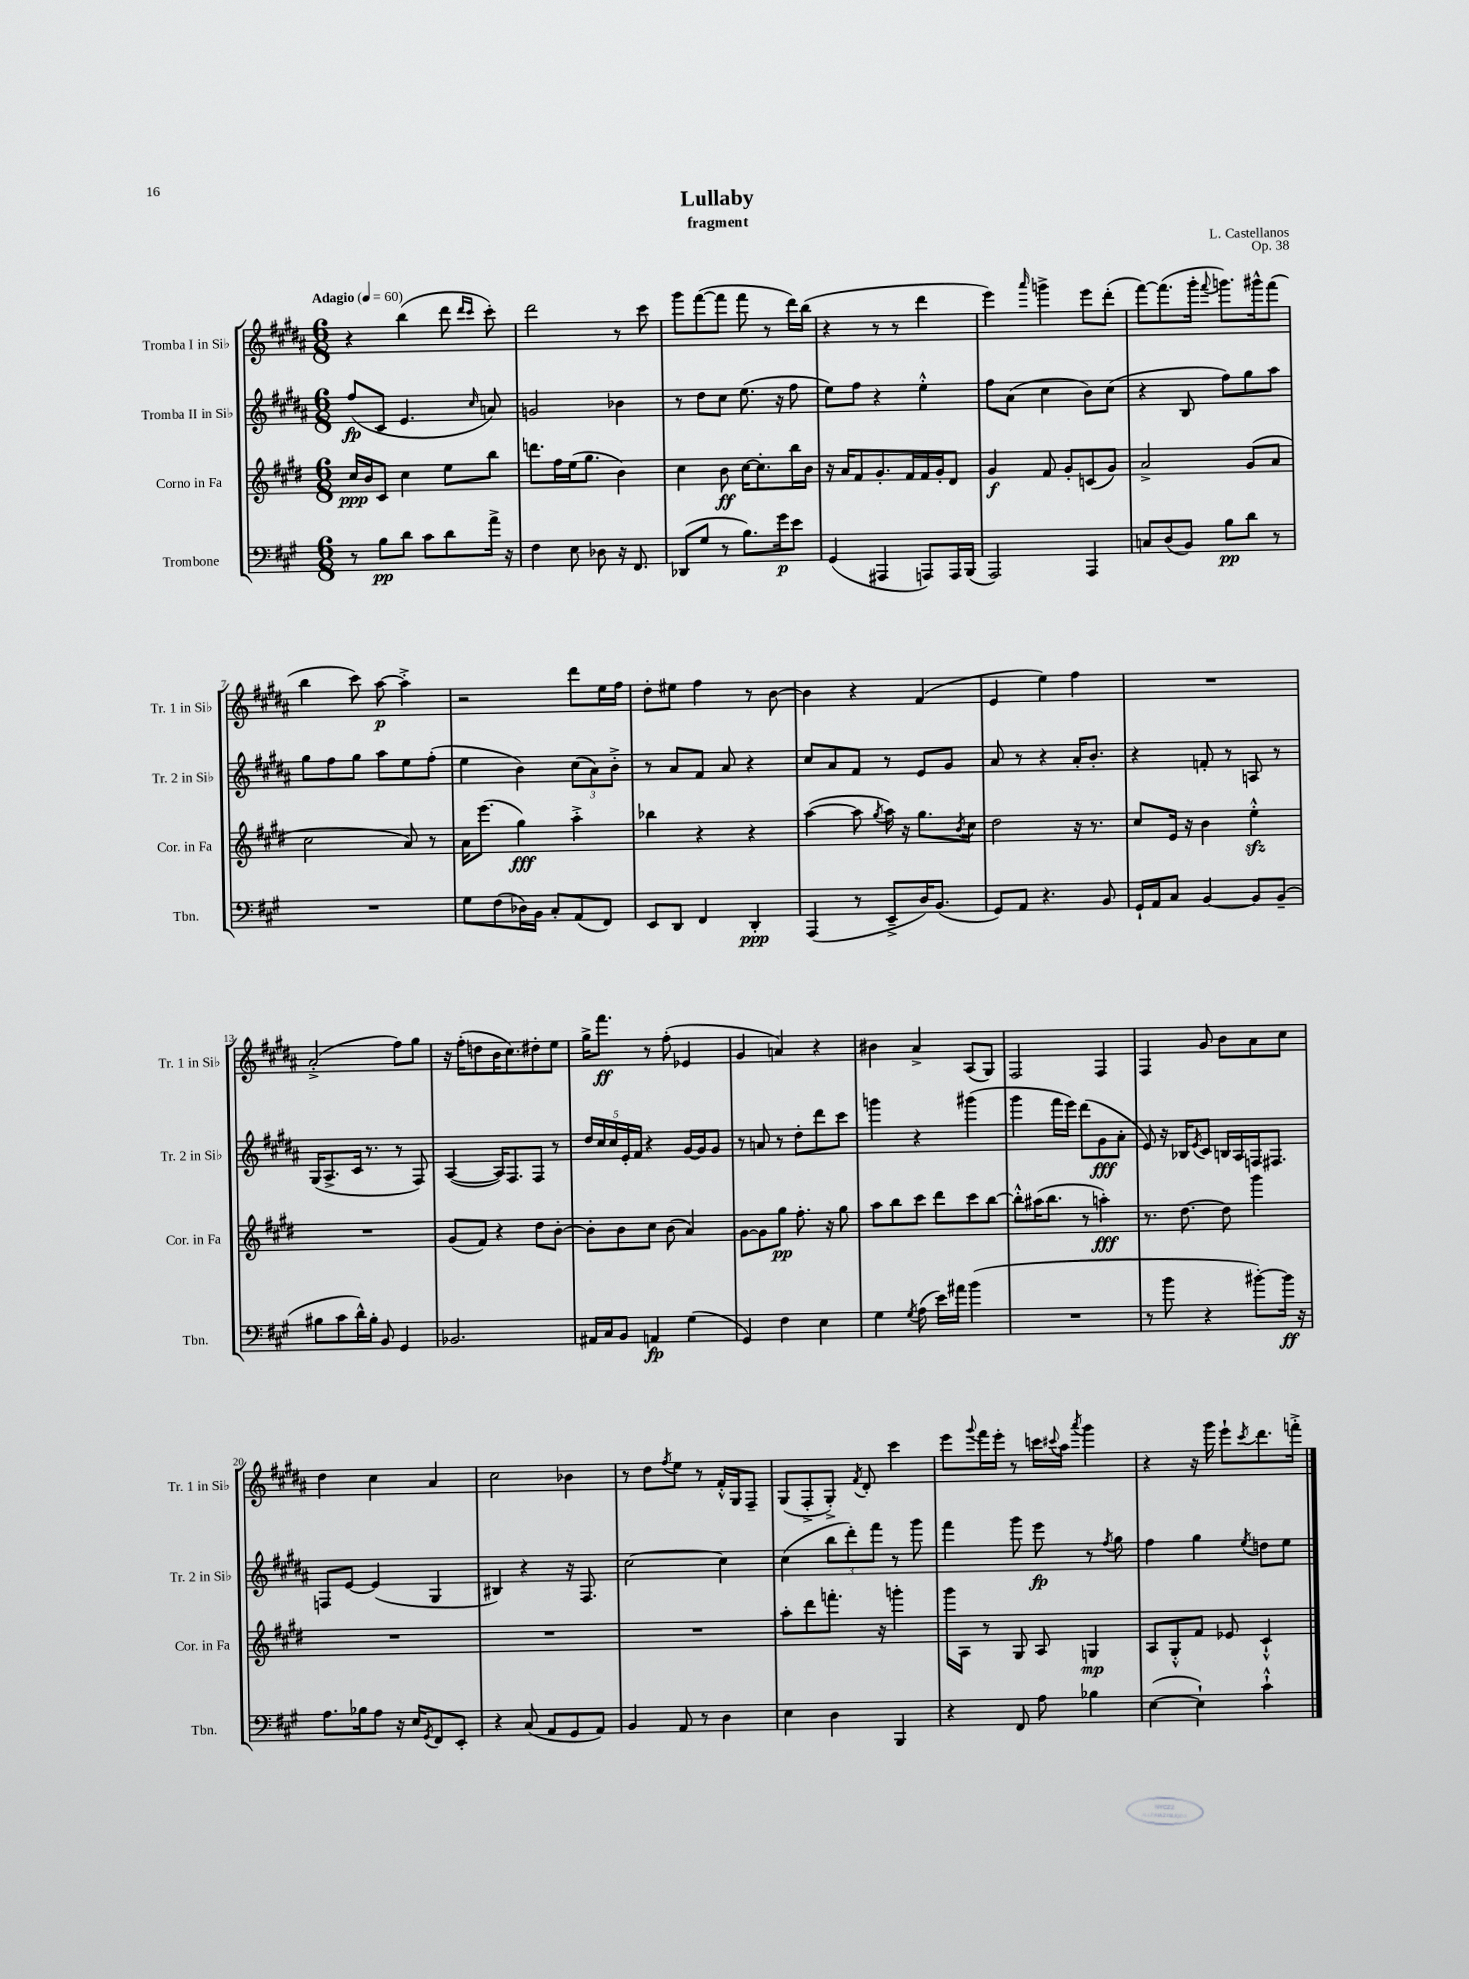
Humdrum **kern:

**kern	**kern	**kern	**kern
*staff4	*staff3	*staff2	*staff1
*clefF4	*clefG2	*clefG2	*clefG2
*k[f#c#g#]	*k[f#c#g#d#]	*k[f#c#g#d#a#]	*k[f#c#g#d#a#]
*M6/8	*M6/8	*M6/8	*M6/8
*MM60	*MM60	*MM60	*MM60
8r	16cc#	(8ff#	4r
.	16b	.	.
8B	8c#	8c#	.
8d	4cc#	4.e	(4bb
8c#	.	.	.
8d	8ee	.	8ddd#
.	.	.	16qqddd#
.	.	16qqcc#	16qqccc#
16a^	8bb	8a)	8ccc#')
16r	.	.	.
=	=	=	=
4F#	8.ddd	2g	2ddd#
.	16ff#	.	.
8E	(16ee	.	.
.	8.gg#	.	.
8D-	.	.	.
16r	4b)	4b-	8r
8.FF#	.	.	.
.	.	.	8ccc#
=	=	=	=
(8DD-	4cc#	8r	8ggg#
8G#	.	8dd#	([8fff#
8r	8b	8cc#	8fff#]
8.B)	[16cc#	(8.ee	8fff#
.	8.cc#']	.	.
.	.	.	8r
16g#	.	16r	.
8e	16bb	8ff#	16ddd#)
.	16b	.	(16bb
=	=	=	=
(4GG#	16r	8ee)	4r
.	16a	.	.
.	8f#	8ff#	.
4AAA#	8.g#'	4r	8r
.	.	.	8r
.	16f#	.	.
8AAA)	16f#	4ee'^^	4ddd#
.	16g#'	.	.
16AAA	8d#	.	.
(16BBB	.	.	.
=	=	=	=
2AAA)	4g#	8ff#	4eee)
.	.	(8a#	.
.	.	.	16qqaaa#
.	8f#	4cc#	4ggg^
.	8g#'	.	.
4AAA	(8c	8b)	8eee
.	8g#)	(8cc#	(8ddd#'
=	=	=	=
8C	2a^	4r	[8fff#)
(8D	.	.	(8.fff#]
8BB)	.	8B	.
.	.	.	16ggg#'
.	.	.	8qqfff#
8B	.	8ff#)	8.ggg)
8d	(8g#	8gg#	.
.	.	.	16ggg#^^
8r	8a	8aa#	(8fff#
=	=	=	=
2.r	2cc#	8gg#	4bb
.	.	8ff#	.
.	.	8gg#	8ccc#)
.	.	8aa#	[8aa#
.	8a)	8ee	4aa#'^]
.	8r	(8ff#'	.
=	=	=	=
8G#	16a	4ee	2r
.	(8.eee	.	.
(8F#	.	.	.
16D-)	4gg#)	4b)	.
16BB	.	.	.
8C#'	.	.	.
(8AA	4aa'^	(12cc#	8ddd#
.	.	12a#)	.
8FF#)	.	.	16ee
.	.	12b'^	.
.	.	.	16ff#
=	=	=	=
8EE	4bb-	8r	8dd#'
8DD	.	8a#	8ee#
4FF#	4r	8f#	4ff#
.	.	8a#	.
4DD'	4r	4r	8r
.	.	.	[8b
=	=	=	=
(4AAA	([4aa	8cc#	4b]
.	.	8a#	.
8r	8aa]	8f#	4r
.	8qgg#	.	.
8EE~^	16aa)	8r	.
.	16r	.	.
16D)	8.gg#	8e	(4f#
(8.BB	.	.	.
.	.	8g#	.
.	8qb	.	.
.	16cc#	.	.
=	=	=	=
8GG#)	2dd#	8a#	4e
8AA	.	8r	.
4.r	.	4r	4ee)
.	16r	16a#'	4ff#
.	8.r	8.b'	.
8BB	.	.	.
=	=	=	=
16GG#`	8cc#	4r	2.r
16AA	.	.	.
8C#	16e	.	.
.	16r	.	.
[4BB	4b	8f'	.
.	.	8r	.
8BB]	4ee'^^	8A	.
(8BB~	.	8r	.
=	=	=	=
8B#	2.r	(16G#	(2a#'^
.	.	8.A#^	.
8c#	.	.	.
16d^^)	.	16c#	.
16B#'	.	8.r	.
8BB	.	.	.
4GG#	.	8r	8ff#)
.	.	8F#)	8gg#
=	=	=	=
2.BB-	(8g#	([4A#	16r
.	.	.	(16ff#'
.	8f#)	.	8dd
.	4r	16A#])	16b
.	.	8.F#	8.cc#)
.	8dd#	8F#	8dd#'
.	[8b'	8r	8ee
=	=	=	=
16AA#	8b']	20dd#	16gg#^
.	.	20cc#	.
16C#	.	.	8.fff#
.	.	20cc#	.
8BB	8b	.	.
.	.	20e'	.
.	.	20f#	.
4AA	8cc#	4r	8r
.	(8b	.	(8ff#'
(4G#	4a)	[16g#	4e-
.	.	16g#]	.
.	.	8g#	.
=	=	=	=
4GG#)	[8g#	8r	4g#
.	8g#]	8a	.
4F#	8gg#	8r	4a)
.	8.ff#'	8dd#'	.
4E	.	8ddd#	4r
.	16r	.	.
.	8gg#	8ccc#	.
=	=	=	=
4G#	8aa	4ggg	4b#
.	8bb	.	.
8qG#	.	.	.
(8A	8ccc#	4r	4a#^
16e)	8ddd#	.	.
16a#	.	.	.
(4b	8ccc#	(4ggg#	(8A#
.	[8bb	.	8G#)
=	=	=	=
2.r	8bb'^^]	4ggg#	2F#
.	(16aa#	.	.
.	8.bb	.	.
.	.	16fff#	.
.	.	16eee)	.
.	8r	(8ddd#	.
.	4aa')	8g#	4F#
.	.	8a#'	.
=	=	=	=
8r	8.r	8e)	4F#
8b	.	16r	.
.	[8.dd#	16B-	.
.	.	8qe	.
4r	.	8c#	8g#
.	8dd#]	16B	8b
.	.	16A#	.
[8b#')	4ggg#	16F	8a#
.	.	8.F#	.
16b#]	.	.	8cc#
16r	.	.	.
=	=	=	=
8.A	2.r	8F	4dd#
.	.	[8e	.
16B-	.	.	.
8A	.	(4e]	4cc#
16r	.	.	.
16E	.	.	.
8qGG#	.	.	.
8FF#	.	4G#	4a#
8EE'	.	.	.
=	=	=	=
4r	2.r	4B#)	2cc#
(8C#	.	4r	.
8AA	.	.	.
8GG#	.	16r	4b-
.	.	8.F#	.
8AA)	.	.	.
=	=	=	=
4BB	2.r	[2cc#	8r
.	.	.	8dd#
.	.	.	8qff#
8AA	.	.	8ee
8r	.	.	8r
4D	.	4cc#]	16f#'^^
.	.	.	16G#
.	.	.	8F#~
=	=	=	=
4E	8aa'	(4cc#	(8G#
.	8ddd#	.	8F#'^
4D	8.fff'	12bb	8G#'^)
.	.	12ddd#')	.
.	.	.	8qf#
.	.	.	8d#'
.	.	12fff#	.
.	16r	.	.
4BBB	4ggg'	8r	4ccc#
.	.	8ggg#	.
=	=	=	=
4r	16ggg#	4fff#	8eee
.	16A	.	.
.	.	.	8qqggg#
.	8r	.	16fff#
.	.	.	16eee'
8FF#	8G#	8ggg#	8r
8A	8A	8eee	16ccc
.	.	.	8qqccc#
.	.	.	16aa#
.	.	.	8qaaa#
4B-	4G	8r	4ggg#
.	.	8qff#	.
.	.	8gg#	.
=	=	=	=
([4E	8A	4ff#	4r
.	8G#'^^	.	.
4E`])	8f#	4gg#	16r
.	.	.	16ggg#
.	8e-	.	8eee`
.	.	8qee	8qccc#
4c#`^^	4c#`^^	8dd	8.ddd#
.	.	8ee	.
.	.	.	16fff'^
==	==	==	==
*-	*-	*-	*-
